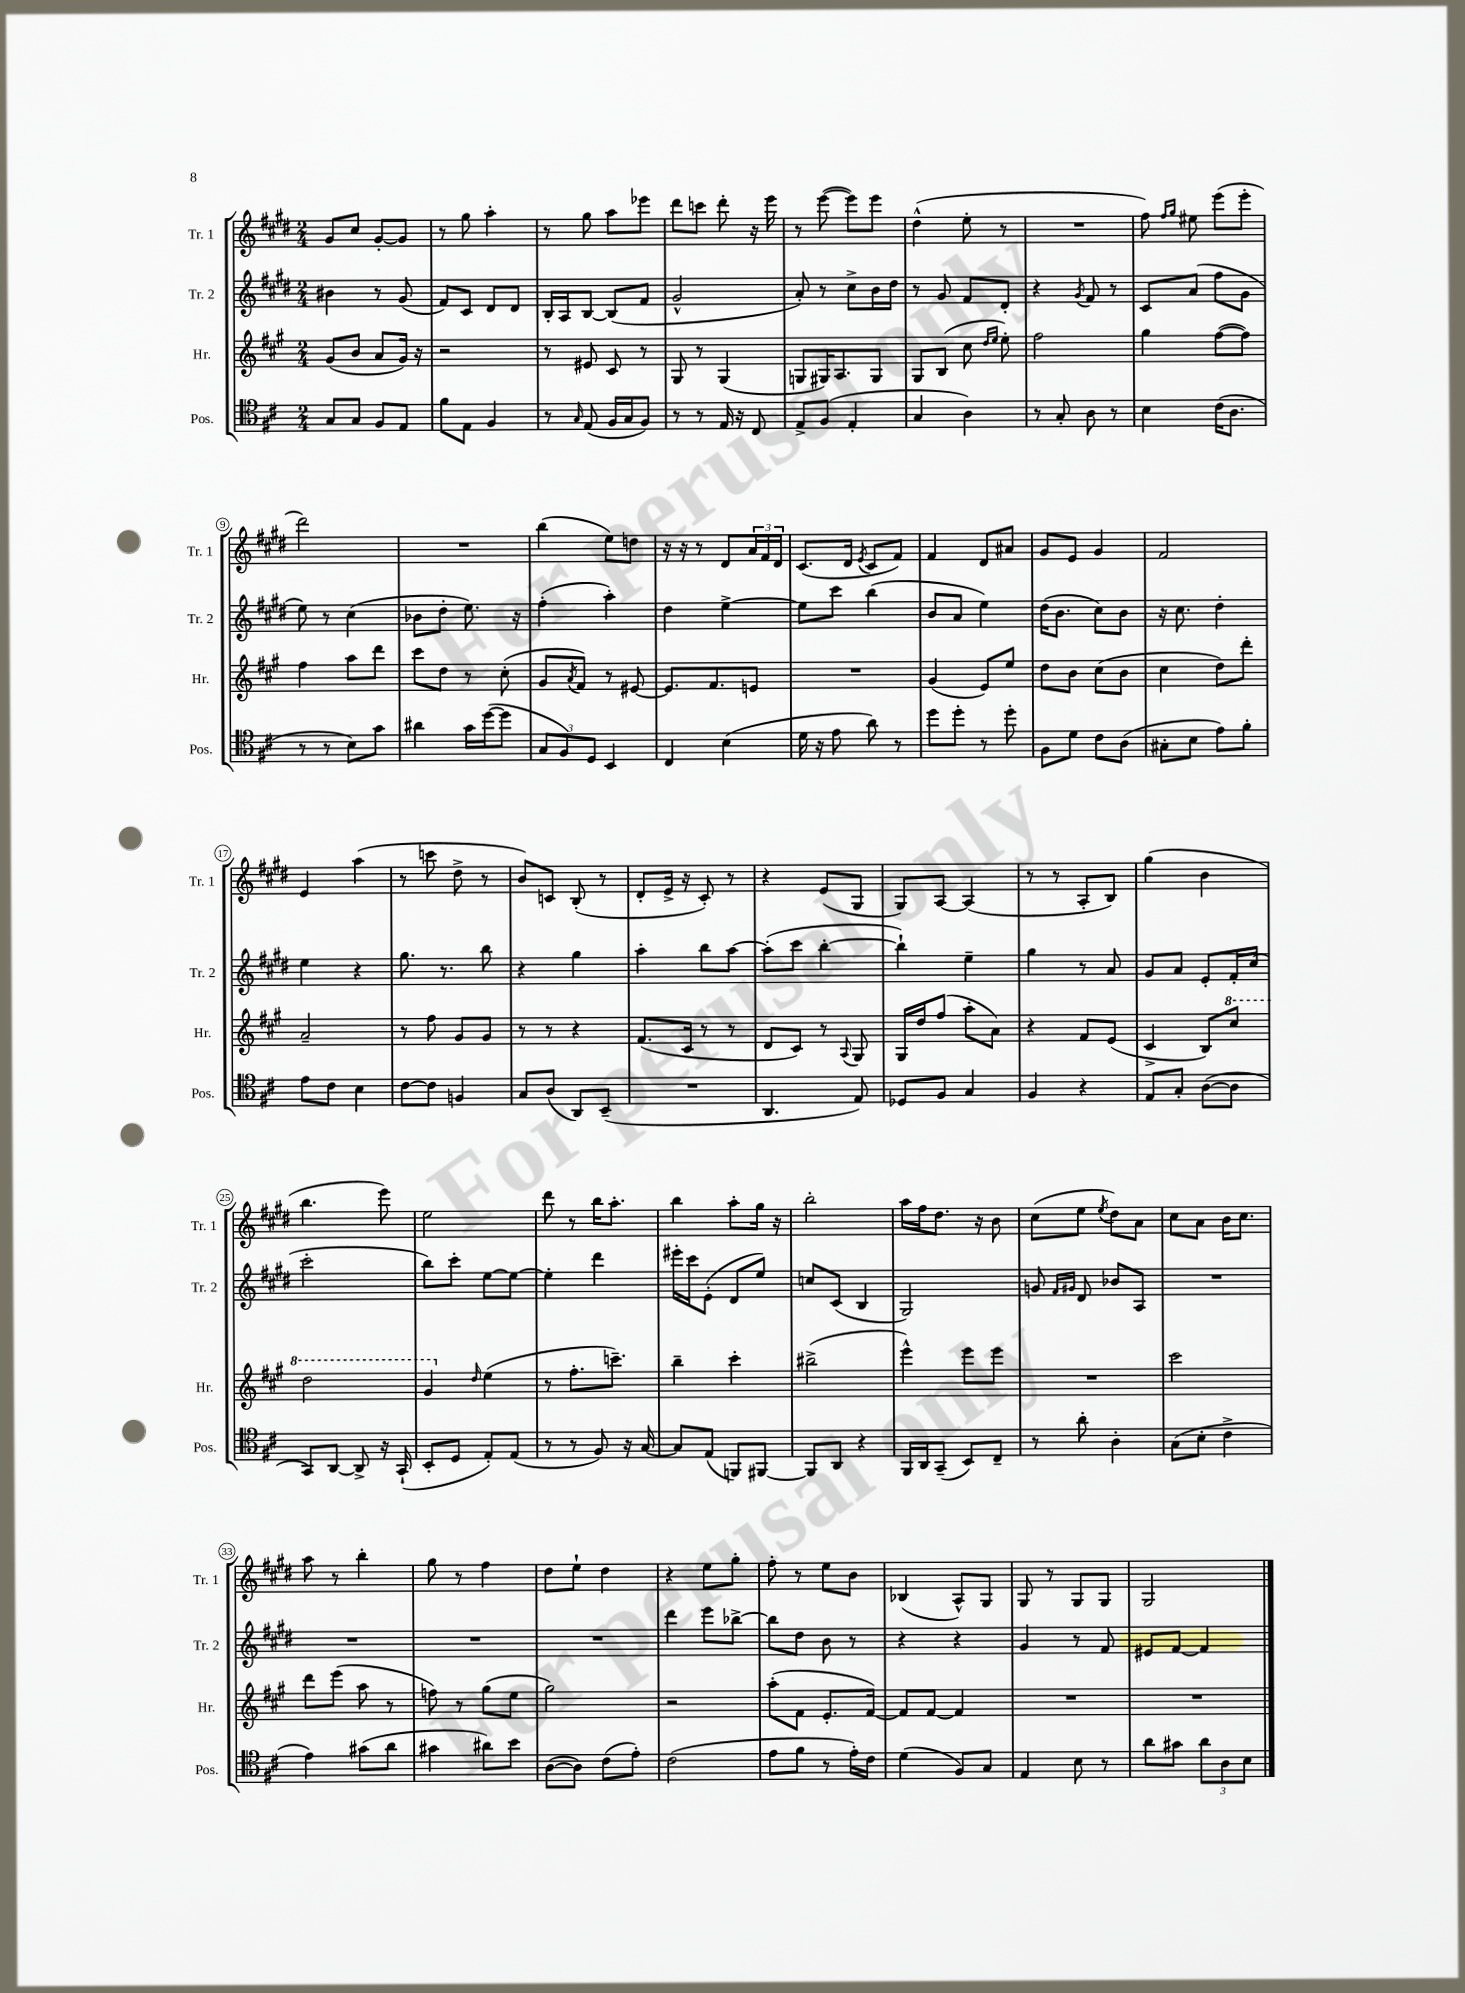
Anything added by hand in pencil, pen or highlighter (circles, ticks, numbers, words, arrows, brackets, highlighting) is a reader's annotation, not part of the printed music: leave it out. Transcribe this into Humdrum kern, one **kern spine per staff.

**kern	**kern	**kern	**kern
*part4	*part3	*part2	*part1
*staff4	*staff3	*staff2	*staff1
*I"Pos.	*I"Hr.	*I"Tr. 2	*I"Tr. 1
*I'Pos.	*I'Hr.	*I'Tr. 2	*I'Tr. 1
*clefC4	*clefG2	*clefG2	*clefG2
*k[f#c#]	*k[f#c#g#]	*k[f#c#g#d#]	*k[f#c#g#d#]
*M2/4	*M2/4	*M2/4	*M2/4
=1	=1	=1	=1
8G/L	(8g#/L	4b#X\	8g#/L
8G/J	8b/J	.	8cc#/J
8F#/L	8a/L	8r	[8g#'/L
8E/J	16g#/Jk)	(8g#/	8g#/J]
.	16r	.	.
=2	=2	=2	=2
8f#\L	2r	8f#/L)	8r
8E\J	.	8c#/J	8gg#\
4F#/	.	8d#/L	4aa'\
.	.	8d#/J	.
=3	=3	=3	=3
8r	8r	16B'/LL	8r
.	.	16A/J	.
16qqG/	.	.	.
(8E/	8e#X/	[8B/J	8gg#\
16F#/LL	8c#/	(8B/L]	8aa\L
16G/J	.	.	.
8F#/J)	8r	8f#/J	8eee-X\J
=4	=4	=4	=4
8r	8G#/	2g#^^/	8ddd#\L
8r	8r	.	8cccn\J
16E/	(4G#/	.	8ddd#'\
16r	.	.	.
8C#/	.	.	16r
.	.	.	16eee\
=5	=5	=5	=5
8E^/L	8Gn/L	8a'/)	8r
(8F#/J	16G#X/K)	8r	([8eee\
.	8.A/	.	.
4E'/	.	8cc#^\L	8eee\L])
.	8G#/J	16b\L	8eee\J
.	.	16dd#\JJ	.
=6	=6	=6	=6
4G/	8G#/L	8r	(4dd#^^\
.	(8B/J	8g#/	.
4A\)	8cc#\	8f#/L	8ee'\
.	16qqdd/LL	.	.
.	16qqee/JJ	.	.
.	8ee'\)	8d#'/J	8r
=7	=7	=7	=7
8r	2ff#\	4r	2r
8G'/	.	.	.
.	.	8qg#/	.
8A\	.	8f#/	.
8r	.	8r	.
=8	=8	=8	=8
4B\	4gg#\	8c#/L	8ff#\)
.	.	.	16qqff#/LL
.	.	.	16qqgg#/JJ
.	.	(8a/J	8ee#X\
(16c#\KL	([8ff#\L	8ff#\L	(8eee\L
8.A\J	.	.	.
.	8ff#\J])	8g#\J	8eee'\J
!!LO:LB:g=z
=9	=9	=9	=9
8r	4ff#\	8ee\)	2ddd#\)
8r	.	8r	.
8B\L)	8aa\L	(4cc#\	.
8g\J	8ddd\J	.	.
=10	=10	=10	=10
4a#X\	8ccc#\L	8b-X\L	2r
.	8dd\J	8dd#'\J	.
16g\LL	8r	8.ee\)	.
([16dd\J	.	.	.
8dd\J]	(8cc#'\	.	.
.	.	16r	.
=11	=11	=11	=11
12G/L	8g#/L	(4ff#'\	(4bb\
12F#/)	.	.	.
.	8qa/	.	.
.	8f#/J)	.	.
12D/J	.	.	.
4BB/	8r	4aa'\)	8ee\L)
.	[8e#X/	.	8ddn\J
=12	=12	=12	=12
4C#/	8.e#/L]	4dd#\	16r
.	.	.	16r
.	.	.	8r
.	8.f#/	.	.
(4B\	.	[4ee^\	8d#/L
.	8en/J	.	24a/L
.	.	.	24f#/
.	.	.	24d#/JJ
=13	=13	=13	=13
16d\	2r	8ee\L]	(8.c#/L
16r	.	.	.
8e\	.	8ccc#\J	.
.	.	.	16d#/Jk
.	.	.	8qe/
8a\)	.	(4bb\	8c#/L
8r	.	.	8f#/J)
=14	=14	=14	=14
8dd\L	(4g#/	8b/L	4f#/
8dd'\J	.	8a/J	.
8r	8e/L)	4ee\)	8d#/L
8dd'\	8ee/J	.	8a#X/J
=15	=15	=15	=15
8F#\L	8dd\L	(16dd#\KL	8g#/L
.	.	8.b\J	.
8d\J	8b\J	.	8e/J
8c#\L	(8cc#\L	8cc#\L)	4g#/
(8A\J	8b\J	8b\J	.
=16	=16	=16	=16
8G#X'\L	4cc#\	16r	2f#/
.	.	8.cc#\	.
8B\J	.	.	.
8e\L)	8dd\L)	4dd#'\	.
8f#'\J	8ddd'\J	.	.
!!LO:LB:g=z
=17	=17	=17	=17
8e\L	2a~/	4ee\	4e/
8c#\J	.	.	.
4B\	.	4r	(4aa\
=18	=18	=18	=18
[8c#\L	8r	8.gg#\	8r
8c#\J]	8ff#\	.	8cccn\
.	.	8.r	.
4Fn/	8g#/L	.	8dd#^\
.	8g#/J	8bb\	8r
=19	=19	=19	=19
8G/L	8r	4r	8b/L)
(8A/J	8r	.	8cn/J
8AA/L)	4r	4gg#\	(8B'/
(8BB~/J	.	.	8r
=20	=20	=20	=20
2r	(8.f#/L	4aa'\	8d#'/L
.	.	.	16e^/Jk
.	16c#/Jk	.	16r
.	8r	8bb\L	8c#'/)
.	8r	[8aa\J	8r
=21	=21	=21	=21
4.AA/	8d/L	(8aa'\L]	4r
.	8c#/J)	8ccc#\J	.
.	8r	[4bb'\	(8e/L
.	8qqA/	.	.
8E/)	8G#/	.	8G#/J
=22	=22	=22	=22
8D-X/L	16G#/LL	4bb`\])	8G#/L)
.	16dd/J	.	.
8F#/J	(8ff#/J	.	[8A/J
4G/	8aa'\L	4ee~\	(4A/]
.	8a\J)	.	.
=23	=23	=23	=23
4F#/	4r	4gg#\	8r
.	.	.	8r
4r	8f#/L	8r	8A'/L
.	(8e/J	8a/	8B/J)
=24	=24	=24	=24
8E/L	4c#^/	8g#/L	(4gg#\
8G'/J	.	8a/J	.
([8A\L	8B/L)	8e'/L	4b\
*	*8va	*	*
8A\J]	8ccc#/J	16f#'/L	.
.	.	(16cc#/JJ	.
!!LO:LB:g=z
=25	=25	=25	=25
8GG/L)	2ddd\	2ccc#'\	4.bb\
[8AA/J	.	.	.
8AA^/]	.	.	.
16r	.	.	8eee\)
(16GG`/	.	.	.
=26	=26	=26	=26
8BB'/L	4gg#/	8bb\L)	2ee\
8D/J	.	8ccc#'\J	.
*	*X8va	*	*
.	16qqdd/	.	.
8E'/L)	(4ee\	[8ee\L	.
(8E/J	.	8ee\J_	.
=27	=27	=27	=27
8r	8r	4ee'\]	8ddd#\
8r	8.ff#'\L	.	8r
8F#/)	.	4ddd#\	16bb\KL
.	8.cccn~\J)	.	8.aa'\J
16r	.	.	.
[16G/	.	.	.
=28	=28	=28	=28
8G/L]	4bb~\	16eee#X'\LL	4bb\
.	.	16ccc#\J	.
(8E/J	.	(8e'\J	.
8FFn/L)	4ccc#'\	8d#/L	8aa'\L
[8FF#X/J	.	8ee/J)	16gg#\Jk
.	.	.	16r
=29	=29	=29	=29
8FF#/L]	(2bb#X^\	8ccn/L	2bb'\
8AA/J	.	(8c#/J	.
4r	.	4B/	.
=30	=30	=30	=30
16FF#/LL	4eee^^\)	2G#/)	16aa\LL
16AA/J	.	.	16ff#\J
(8GG~/J	.	.	8.dd#\J
8BB/L)	8eee\L	.	.
.	.	.	16r
8C#~/J	8eee\J	.	8b\
=31	=31	=31	=31
8r	2r	8gn/	(8cc#\L
.	.	16qqf#/LL	.
.	.	16qqg#X/JJ	.
8a'\	.	8d#/	8ee\J
.	.	.	8qee/
4A'\	.	8b-X/L	8dd#\L)
.	.	8A/J	8a\J
=32	=32	=32	=32
(8G\L	2ccc#\	2r	8cc#\L
8B'\J	.	.	8a\J
4c#^\	.	.	16b\KL
.	.	.	8.cc#\J
!!LO:LB:g=z
=33	=33	=33	=33
4e\)	8ddd\L	2r	8aa\
.	(8eee\J	.	8r
(8g#X\L	8aa\	.	4bb'\
8a\J	8r	.	.
=34	=34	=34	=34
4g#X\	8ffn\)	2r	8gg#\
.	8r	.	8r
8a#X\L)	(8gg#\L	.	4ff#\
8b\J	8ee\J	.	.
=35	=35	=35	=35
([8A\L	2gg#\)	2r	8dd#\L
8A\J])	.	.	8ee`\J
(8c#\L	.	.	4dd#\
8e'\J)	.	.	.
=36	=36	=36	=36
(2c#\	2r	4ddd#\	4r
.	.	8eee\L	8ee\L
.	.	[8bb-X^\J	8gg#'\J
=37	=37	=37	=37
8e\L	(8aa'\L	8bb-\L]	8ff#'\
8f#\J	8f#\J	8dd#\J	8r
8r	8.e'/L	8b\	8ee\L
16e'\LL)	.	8r	8b\J
16c#\JJ	[16f#/Jk)	.	.
=38	=38	=38	=38
(4d\	8f#/L]	4r	(4B-X/
.	[8f#/J	.	.
8F#/L)	4f#/]	4r	8A^^/L)
8G/J	.	.	8G#/J
=39	=39	=39	=39
4E/	2r	4g#/	8G#/
.	.	.	8r
8B\	.	8r	8G#/L
8r	.	8f#/	8G#/J
=40	=40	=40	=40
8a\L	2r	8e#X/L	2G#/
8g#X\J	.	[8f#/J	.
12a\L	.	4f#/]	.
12A\	.	.	.
12B\J	.	.	.
==	==	==	==
*-	*-	*-	*-
